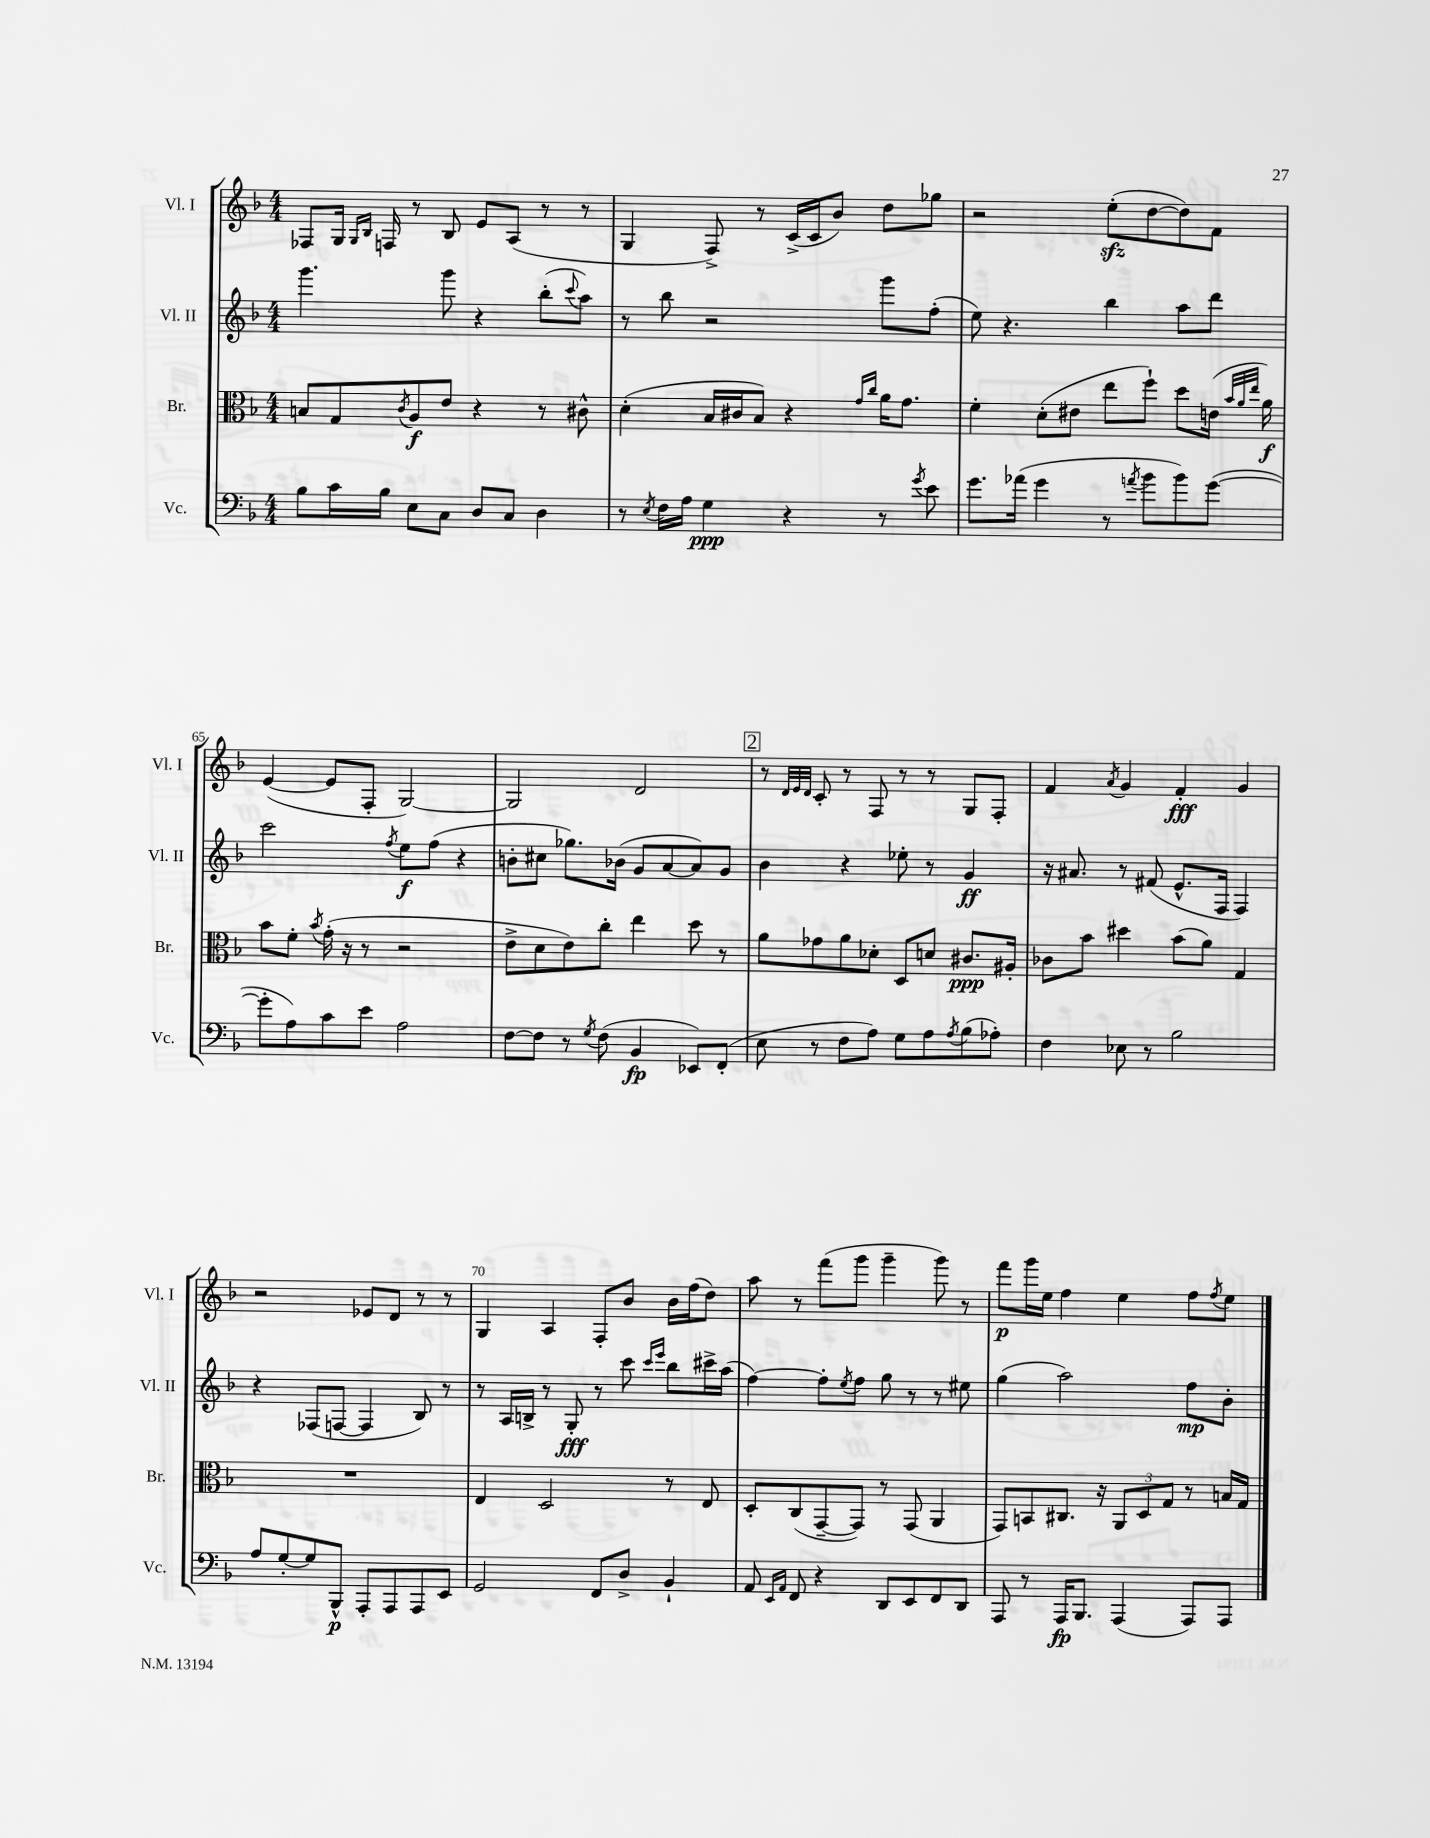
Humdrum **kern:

**kern	**kern	**kern	**kern
*staff4	*staff3	*staff2	*staff1
*clefF4	*clefC3	*clefG2	*clefG2
*k[b-]	*k[b-]	*k[b-]	*k[b-]
*M4/4	*M4/4	*M4/4	*M4/4
8B-	8B	4.ggg	8F-
16c	8G	.	16G
.	.	.	16qqG
.	.	.	16qqB-
16B-	.	.	16F
.	8qc	.	.
8E	8A	.	8r
8C	8e	8ggg	8B-
8D	4r	4r	8e
8C	.	.	(8A
4D	8r	(8bb-'	8r
.	.	8qqccc	.
.	8c#^^	8aa)	8r
=	=	=	=
8r	(4d'	8r	4G
8qE	.	.	.
16F	.	8bb-	.
16A	.	.	.
4G	16B-	2r	8F^)
.	16c#	.	.
.	8B-)	.	8r
4r	4r	.	(16c^
.	.	.	16c
.	.	.	8b-)
.	16qqg	.	.
.	16qqcc	.	.
8r	16a	8ggg	8dd
.	8.g	.	.
8qg	.	.	.
8e	.	(8ff'	8gg-
=	=	=	=
8.g	4f'	8ee)	2r
.	.	4.r	.
(16a-	.	.	.
4g	(8d'	.	.
.	8e#	.	.
8r	8ee	4bb-	(8ee'
8qa	.	.	.
8b-	8ff`)	.	[8dd
8b-)	8dd	8aa	8dd])
([8g	(16e	8ddd	8f
.	32qqb-	.	.
.	32qqa	.	.
.	32qqee	.	.
.	16a)	.	.
=	=	=	=
8g']	8b-	2ccc	([4e
8A)	8f'	.	.
.	8qb-	.	.
8c	(16g'	.	8e]
.	16r	.	.
8e	8r	.	8F'
.	.	8qff	.
2A	2r	8ee	[2G)
.	.	(8ff	.
.	.	4r	.
=	=	=	=
[8F	8e^	8b'	2G]
8F]	8d	8cc#	.
8r	8e)	8.gg-)	.
8qG	.	.	.
(8F	8cc'	.	.
.	.	(16b-	.
4BB-	4ee	8g	2d
.	.	[8a	.
8EE-)	8dd	8a])	.
(8FF'	8r	8g	.
=	=	=	=
8E	8a	4b-	8r
.	.	.	32qqd
.	.	.	32qqe
.	.	.	32qqd
8r	8g-	.	8c'
8F	8a	4r	8r
8A)	8d-'	.	8F
8G	8D	8ee-'	8r
8A	8d	8r	8r
8qA	.	.	.
(8B-	8.c#	4g	8G
8A-')	.	.	8F'
.	16A#'	.	.
=	=	=	=
4F	8c-	16r	4f
.	.	8.a#	.
.	8b-	.	.
.	.	.	8qa
8E-	4dd#	8r	4g
8r	.	(8f#	.
2B-	(8b-	8.e^^	4f'
.	8a)	.	.
.	.	16F	.
.	4G	4F)	4g
=	=	=	=
8A	1r	4r	2r
[8G'	.	.	.
8G]	.	(8F-	.
8BBB-^^	.	[8F	.
8AAA'	.	4F]	8e-
8AAA	.	.	8d
8AAA	.	8B-)	8r
8EE	.	8r	8r
=	=	=	=
2GG	4E	8r	4G
.	.	16A	.
.	.	16B^	.
.	2D	8r	4A
.	.	8G'	.
8FF	.	8r	8F'
8D^	.	8ccc	8b-
.	.	16qqccc	.
.	.	16qqeee	.
4BB-`	8r	8bb-	16b-
.	.	.	(16ff
.	8E	16ccc#^	8dd)
.	.	(16aa	.
=	=	=	=
8AA	8D'	[4ff)	8aa
16qqEE	.	.	.
16qqAA	.	.	.
8FF	(8C	.	8r
4r	[8GG~	8ff']	(8fff
.	.	8qee	.
.	8GG])	8ff	8ggg
8DD	8r	8gg	4ggg~
8EE	(8GG	8r	.
8FF	4AA	8r	8ggg)
8DD	.	8ee#	8r
=	=	=	=
8AAA	8GG)	(4gg	8fff
8r	8BB	.	16ggg
.	.	.	16ee
16AAA	8.C#	2aa)	4ff
8.BBB-	.	.	.
.	16r	.	.
(4AAA	12AA	.	4ee
.	12D	.	.
.	12G	.	.
8AAA)	8r	8ff	8ff
.	.	.	8qff
8AAA	16B	8b-'	8ee
.	16G	.	.
==	==	==	==
*-	*-	*-	*-
